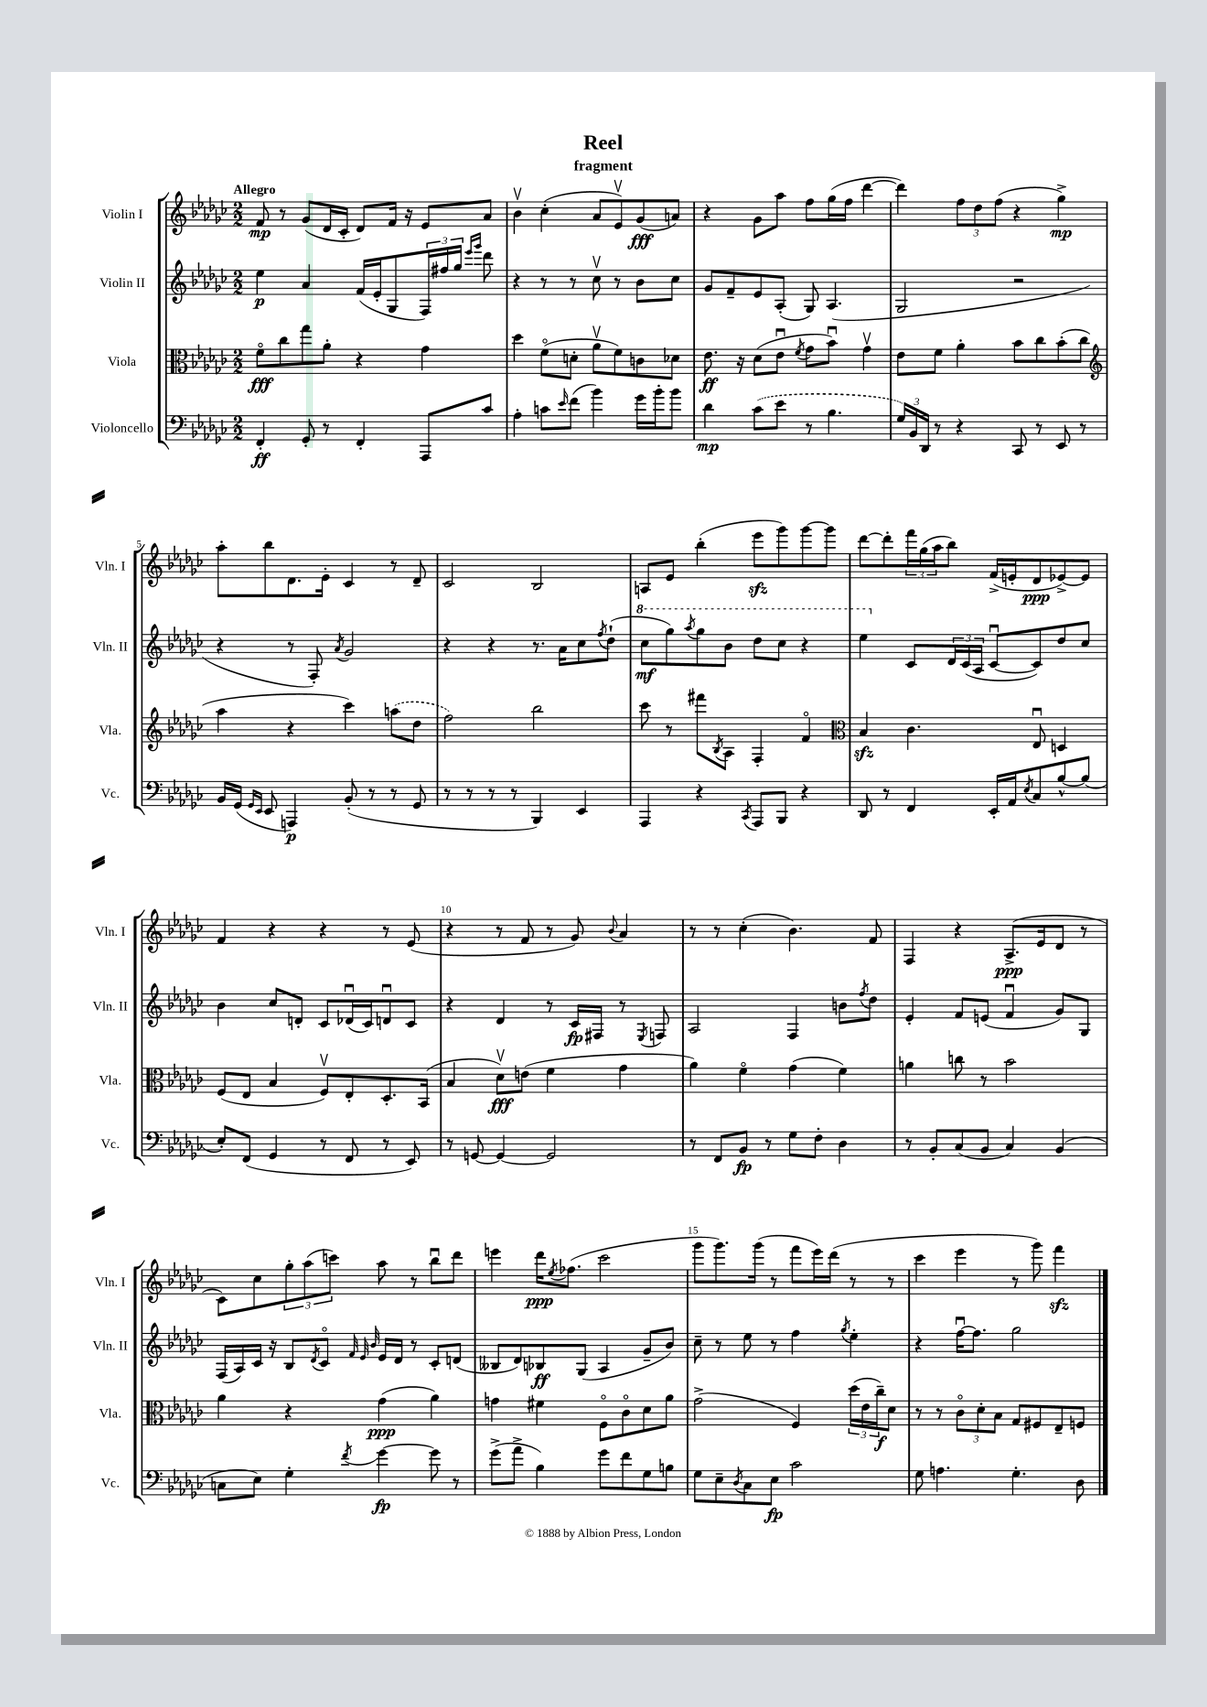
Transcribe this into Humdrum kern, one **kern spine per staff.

**kern	**dynam	**kern	**dynam	**kern	**dynam	**kern	**dynam
*part4	*part4	*part3	*part3	*part2	*part2	*part1	*part1
*staff4	*staff4	*staff3	*staff3	*staff2	*staff2	*staff1	*staff1
*I"Violoncello	*	*I"Viola	*	*I"Violin II	*	*I"Violin I	*
*I'Vc.	*	*I'Vla.	*	*I'Vln. II	*	*I'Vln. I	*
*clefF4	*	*clefC3	*	*clefG2	*	*clefG2	*
*k[b-e-a-d-g-c-]	*	*k[b-e-a-d-g-c-]	*	*k[b-e-a-d-g-c-]	*	*k[b-e-a-d-g-c-]	*
*M2/2	*	*M2/2	*	*M2/2	*	*M2/2	*
=1	=1	=1	=1	=1	=1	=1	=1
!	!	!	!	!	!	!LO:TX:a:B:t=Allegro	!
4FF'/	ff	8f\L	fff	4ee-\	p	8f/	mp
.	.	8cc-\	.	.	.	8r	.
8GG-'/	.	8gg-\	.	4a-/	.	(8g-/L	.
8r	.	8a-'\J	.	.	.	16d-/L	.
.	.	.	.	.	.	16c-'/JJ	.
4FF'/	.	4r	.	(16f/LL	.	8d-/L)	.
.	.	.	.	16e-'/J	.	.	.
.	.	.	.	8G-/	.	16f/Jk	.
.	.	.	.	.	.	16r	.
8AAA-/L	.	4g-\	.	24F/L)	.	8e-/L	.
.	.	.	.	24ff#X/	.	.	.
.	.	.	.	24gg-/JJ	.	.	.
.	.	.	.	16qqeee-/LL	.	.	.
.	.	.	.	16qqggg-/JJ	.	.	.
8c-/J	.	.	.	8ddd-\	.	8a-/J	.
=2	=2	=2	=2	=2	=2	=2	=2
4A-'\	.	4dd-\	.	4r	.	4b-v\	.
8cn\L	.	(8f\L	.	8r	.	(4cc-'\	.
16qqe-/	.	.	.	.	.	.	.
(8f\J	.	8dn'\J	.	8r	.	.	.
4b-\)	.	8a-v\L	.	8cc-v\	.	8a-/L	.
.	.	8f\)	.	8r	.	8e-v/)	.
16g-\LL	.	8cn\	.	8b-\L	.	(8g-/	fff
16b-'\J	.	.	.	.	.	.	.
8b-\J	.	8d-X\J	.	8cc-\J	.	8an/J)	.
=3	=3	=3	=3	=3	=3	=3	=3
4d-\	mp	8.e-\	ff	8g-/L	.	4r	.
.	.	.	.	8f~/	.	.	.
.	.	16r	.	.	.	.	.
(8c-\L	.	(8d-\L	.	8e-/	.	8g-\L	.
8e-\J	.	8e-u\J	.	(8A-'/J	.	8aa-\J	.
.	.	8qf/	.	.	.	.	.
8r	.	8g-\L	.	8G-/)	.	8ff\L	.
4.B-\	.	8b-u\J)	.	(4.A-/	.	(16gg-\L	.
.	.	.	.	.	.	16ff\JJ	.
.	.	4g-v\	.	.	.	[4ddd-\	.
=4	=4	=4	=4	=4	=4	=4	=4
24G-/LL)	.	8e-\L	.	2G-/	.	4ddd-\])	.
24BB-/	.	.	.	.	.	.	.
24DD-/JJ	.	.	.	.	.	.	.
8r	.	8f\J	.	.	.	.	.
4r	.	4a-'\	.	.	.	12ff\L	.
.	.	.	.	.	.	12dd-\	.
.	.	.	.	.	.	(12ff\J	.
8CC-/	.	8b-\L	.	2r	.	4r	.
8r	.	8cc-\	.	.	.	.	.
8EE-/	.	(8b-'\	.	.	.	4gg-^\)	mp
8r	.	8cc-\J	.	.	.	.	.
!!LO:LB:g=z
=5	=5	=5	=5	=5	=5	=5	=5
*	*	*clefG2	*	*	*	*	*
16BB-/LL	.	4aa-\	.	4r	.	8aa-'\L	.
(16GG-/JJ	.	.	.	.	.	.	.
16qqGG-/LL	.	.	.	.	.	.	.
16qqEE-/JJ	.	.	.	.	.	.	.
8EE-/	.	.	.	.	.	8bb-\	.
4AAAn/)	p	4r	.	8r	.	8.d-\	.
.	.	.	.	8F'/)	.	.	.
.	.	.	.	.	.	16e-'\Jk	.
.	.	.	.	8qa-/	.	.	.
(8BB-'/	.	4ccc-\)	.	2g-/	.	4c-/	.
8r	.	.	.	.	.	.	.
8r	.	(8aan\L	.	.	.	8r	.
8GG-/	.	8dd-\J	.	.	.	8d-~/	.
=6	=6	=6	=6	=6	=6	=6	=6
8r	.	2ff\)	.	4r	.	2c-/	.
8r	.	.	.	.	.	.	.
8r	.	.	.	4r	.	.	.
8r	.	.	.	.	.	.	.
4BBB-/)	.	2bb-\	.	8.r	.	2B-/	.
.	.	.	.	16a-\KL	.	.	.
4EE-/	.	.	.	8cc-\	.	.	.
.	.	.	.	8qff/	.	.	.
.	.	.	.	(8dd-`\J	.	.	.
=7	=7	=7	=7	=7	=7	=7	=7
*	*	*	*	*8va	*	*	*
4AAA-/	.	8ccc-\	.	8ccc-\L	mf	8An/L	.
.	.	8r	.	8ggg-\)	.	8e-/J	.
.	.	.	.	8qaaa-/	.	.	.
4r	.	8fff#X\L	.	8ggg-\	.	(4bb-'\	.
.	.	8qB-/	.	.	.	.	.
.	.	8A-\J	.	8bb-\J	.	.	.
8qCC-/	.	.	.	.	.	.	.
8AAA-/L	.	4F'/	.	8ddd-\L	.	8eee-zz\L	.
8BBB-/J	.	.	.	8ccc-\J	.	8ggg-\)	.
4r	.	4f/	.	4r	.	[8ggg-\	.
.	.	.	.	.	.	8ggg-\J]	.
=8	=8	=8	=8	=8	=8	=8	=8
*	*	*clefC3	*	*	*	*	*
8DD-/	.	4B-zz/	.	4eee-\	.	[8ddd-\L	.
8r	.	.	.	.	.	8ddd-'\]	.
*	*	*	*	*X8va	*	*	*
4FF/	.	4.c-\	.	8c-/L	.	24fff\L	.
.	.	.	.	.	.	(24gg-\	.
.	.	.	.	.	.	24aa-\J	.
.	.	.	.	24d-/L	.	8bb-\J)	.
.	.	.	.	(24c-/	.	.	.
.	.	.	.	24A-/JJ	.	.	.
16EE-'/LL	.	.	.	[8c-u/L	.	(16f^/LL	.
16AA-/J	.	.	.	.	.	16en'/J	.
8qE-/	.	.	.	.	.	.	.
8C-/	.	8E-u/	.	8c-/])	.	8d-/	ppp
[8B-^^/	.	4Dn/	.	8dd-/	.	[8e-X^/)	.
(8B-/J]	.	.	.	8cc-/J	.	8e-/J]	.
!!LO:LB:g=z
=9	=9	=9	=9	=9	=9	=9	=9
8E-'/L)	.	(8F/L	.	4b-\	.	4f/	.
(8FF/J	.	8E-/J	.	.	.	.	.
4GG-/	.	4B-/	.	8cc-/L	.	4r	.
.	.	.	.	8dn'/J	.	.	.
8r	.	8Fv/L)	.	8c-/L	.	4r	.
8FF/	.	8E-'/	.	(16d-Xu/L	.	.	.
.	.	.	.	16c-/J)	.	.	.
8r	.	8.D-'/	.	8dnu/	.	8r	.
8EE-/)	.	.	.	8c-/J	.	(8e-/	.
.	.	(16BB-/Jk	.	.	.	.	.
=10	=10	=10	=10	=10	=10	=10	=10
8r	.	4B-/	.	4r	.	4r	.
[8GGn/	.	.	.	.	.	.	.
4GG/_	.	8d-v\L)	fff	4d-/	.	8r	.
.	.	(8en\J	.	.	.	8f/	.
2GG/]	.	4f\	.	8r	.	8r	.
.	.	.	.	16c-/LL	fp	8g-/)	.
.	.	.	.	16F#X/JJ	.	.	.
.	.	.	.	.	.	8qqb-/	.
.	.	4g-\	.	8r	.	4a-/	.
.	.	.	.	8qE-/	.	.	.
.	.	.	.	8Fn/	.	.	.
=11	=11	=11	=11	=11	=11	=11	=11
8r	.	4a-\)	.	2A-/	.	8r	.
8FF/L	.	.	.	.	.	8r	.
8BB-/J	fp	4f\	.	.	.	(4cc-'\	.
8r	.	.	.	.	.	.	.
8G-\L	.	(4g-\	.	4F/	.	4.b-\)	.
8F'\J	.	.	.	.	.	.	.
4D-\	.	4f\)	.	8bn\L	.	.	.
.	.	.	.	8qff/	.	.	.
.	.	.	.	8dd-\J	.	8f/	.
=12	=12	=12	=12	=12	=12	=12	=12
8r	.	4an\	.	4e-'/	.	4F/	.
8BB-'/L	.	.	.	.	.	.	.
(8C-/	.	8ccn\	.	8f/L	.	4r	.
8BB-/J	.	8r	.	(8en/J	.	.	.
4C-/)	.	2b-\	.	4fu/	.	(8.A-^/L	ppp
.	.	.	.	.	.	16e-/k	.
(4BB-/	.	.	.	8g-/L)	.	8d-/J	.
.	.	.	.	8G-/J	.	8r	.
!!LO:LB:g=z
=13	=13	=13	=13	=13	=13	=13	=13
8Cn\L	.	4a-\	.	(16F/LL	.	8c-\L)	.
.	.	.	.	16A-/)	.	.	.
8E-\J)	.	.	.	16c-/JJ	.	8cc-\	.
.	.	.	.	16r	.	.	.
4G-'\	.	4r	.	8B-/L	.	12gg-'\	.
.	.	.	.	.	.	(12aa-\	.
.	.	.	.	8qd-/	.	.	.
.	.	.	.	8c-/J	.	.	.
.	.	.	.	.	.	12cccn\J)	.
.	.	.	.	32qqf/	.	.	.
.	.	.	.	32qqe-/	.	.	.
8qf/	.	.	.	32qqb-/	.	.	.
[4g-\	fp	(4g-\	ppp	16e-/LL	.	8aa-\	.
.	.	.	.	16d-/JJ	.	.	.
.	.	.	.	8r	.	8r	.
8g-\]	.	4a-\)	.	8c-'/L	.	8bb-u\L	.
8r	.	.	.	(8dn/J	.	8ddd-\J	.
=14	=14	=14	=14	=14	=14	=14	=14
(8g-^\L	.	4gn\	.	8B--X/L	.	4eeen\	.
8a-^\J	.	.	.	8d-/)	.	.	.
4B-\)	.	4f#X\	.	8B-X/	ff	16ddd-\KL	ppp
.	.	.	.	.	.	8qee-/	.
.	.	.	.	.	.	(8.ff-X\J	.
.	.	.	.	(8G-/J	.	.	.
8g-\L	.	8F\L	.	4A-/	.	2ccc-\	.
8f\	.	8c-\	.	.	.	.	.
8G-\	.	8d-\	.	8g-~/L	.	.	.
8Bn\J	.	8a-\J	.	8b-/J)	.	.	.
=15	=15	=15	=15	=15	=15	=15	=15
8G-\L	.	(2g-^\	.	8cc-~\	.	8ggg-\L	.
8E-~\	.	.	.	8r	.	8.ggg-\)	.
8qD-/	.	.	.	.	.	.	.
8C-\	.	.	.	8ee-\	.	.	.
.	.	.	.	.	.	(16ggg-\Jk	.
8E-\J	fp	.	.	8r	.	8r	.
2c-\	.	4F/)	.	4ff\	.	8fff\L	.
.	.	.	.	.	.	16eee-\L)	.
.	.	.	.	.	.	(16ddd-\JJ	.
.	.	.	.	8qgg-/	.	.	.
.	.	(24dd-\LL	.	4ee-'\	.	8r	.
.	.	24e-\	.	.	.	.	.
.	.	24cc-~\J)	f	.	.	.	.
.	.	8d-\J	.	.	.	8r	.
=16	=16	=16	=16	=16	=16	=16	=16
8G-\	.	8r	.	4r	.	4ccc-\	.
4.An\	.	8r	.	.	.	.	.
.	.	12c-\L	.	[16ffu\KL	.	4eee-\	.
.	.	.	.	8.ff\J]	.	.	.
.	.	12d-'\	.	.	.	.	.
.	.	12B-\J	.	.	.	.	.
4.G-'\	.	8G-/L	.	2gg-\	.	8r	.
.	.	8F#X/	.	.	.	8ggg-\)	.
.	.	8E-~/	.	.	.	4fffzz\	.
8D-\	.	8Fn/J	.	.	.	.	.
==	==	==	==	==	==	==	==
*-	*-	*-	*-	*-	*-	*-	*-
